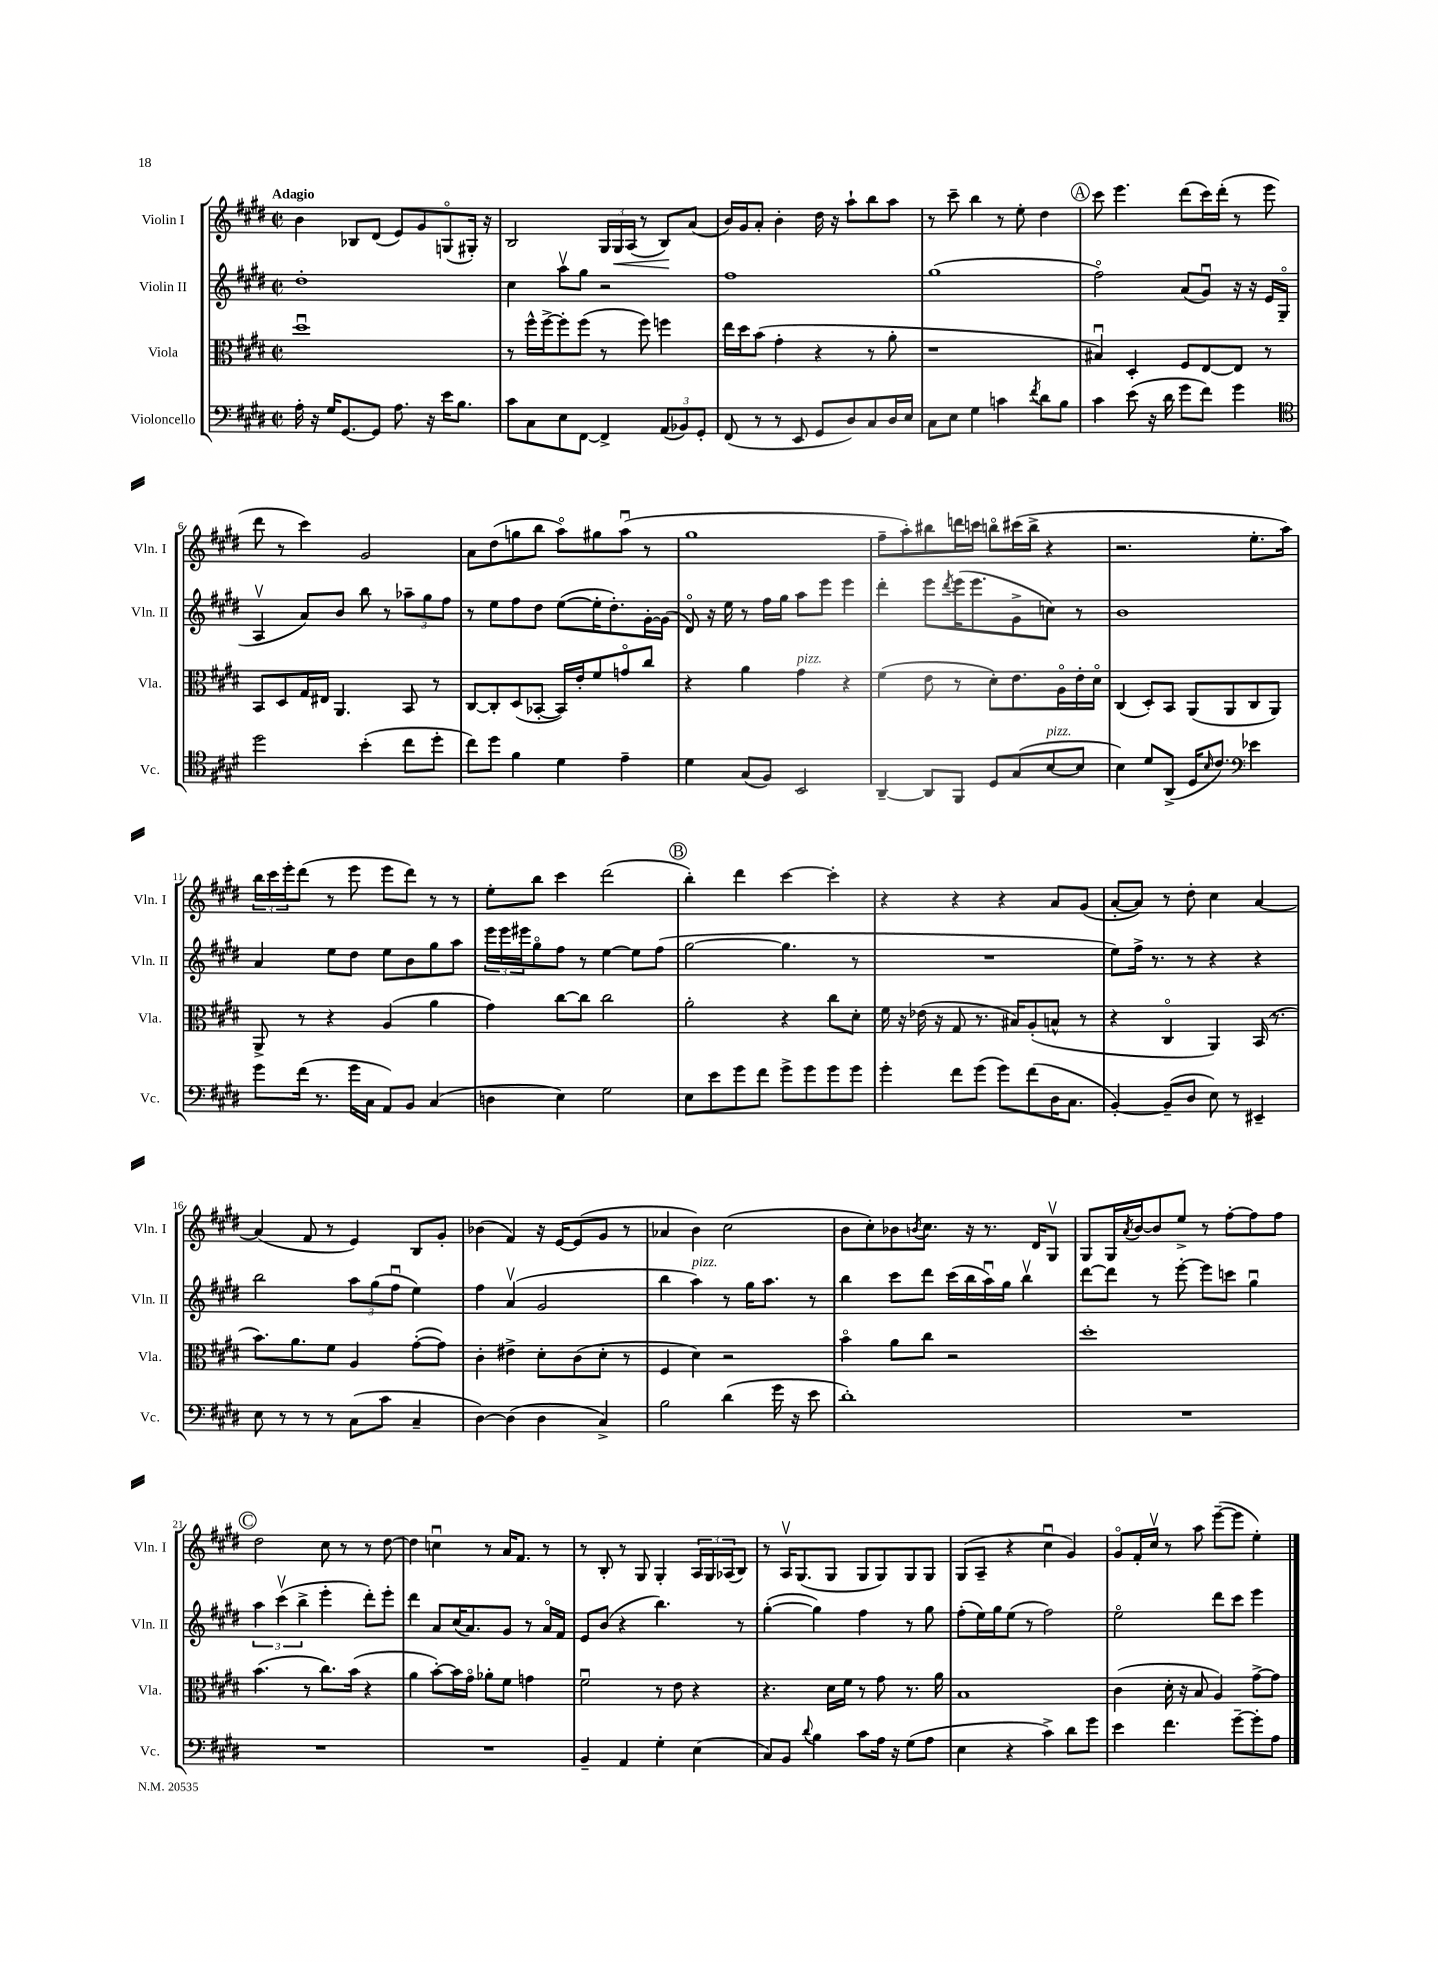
<<
\new StaffGroup <<
\new Staff = "s0" \with { instrumentName = "Violin I" shortInstrumentName = "Vln. I" } {
    \clef treble \key e \major \defaultTimeSignature \time 2/2 \tempo "Adagio"
    b'4 bes8 dis'8( e'8) gis'8 g8\flageolet( gis16-.) r16 |
    b2 \tuplet 3/2 { gis16 gis16\< a16( } r8 b8\!) a'8( |
    b'16) gis'16 a'8-. b'4-. dis''16 r16 a''8-! b''8 a''8 |
    r8 cis'''8-- b''4 r8 e''8-. dis''4 |
    \mark \markup { \circle "A" } cis'''8 e'''4. dis'''8( cis'''16) dis'''16-.( r8 e'''8 |
    dis'''8 r8 cis'''4) gis'2 |
    a'8 dis''8( g''8 b''8 a''8\flageolet) gis''8 a''8\downbow( r8 |
    gis''1 |
    fis''8-- a''8-.) bis''8 d'''16 c'''16 b''8\flageolet cis'''16( b''16-> r4 |
    r2. e''8.-. a''16) |
    \tuplet 3/2 { b''16 cis'''16 e'''16-. } dis'''8( r8 e'''8 e'''8 dis'''8) r8 r8 |
    e''8-. b''8 cis'''4 dis'''2( |
    \mark \markup { \circle "B" } b''4-.) dis'''4 cis'''4~ cis'''4-. |
    r4 r4 r4 a'8 gis'8( |
    a'8~-. a'8) r8 dis''8-. cis''4 a'4~ |
    a'4( fis'8 r8 e'4) b8 gis'8-. |
    bes'4( fis'4) r16 e'16~ e'8( gis'8 r8 |
    aes'4 b'4) cis''2( |
    b'8 cis''8-.) bes'8 \acciaccatura { b'8 } cis''8. r16 r8. dis'16 gis8\upbow |
    gis8 gis16 \acciaccatura { a'8 } b'16~ b'8 e''8-> r8 fis''8~-. fis''8 fis''8 |
    \mark \markup { \circle "C" } dis''2 cis''8 r8 r8 dis''8~ |
    dis''4 c''4\downbow r8 a'16 fis'8. r8 |
    r8 b8-. r8 gis8 gis4-. \tuplet 3/2 { a16 gis16 aes16( } b8) |
    r8 a16\upbow gis8.( gis8 gis8 gis8) gis8 gis8 |
    gis8( a8-- r4 cis''4\downbow gis'4) |
    gis'8\flageolet fis'16-. cis''16\upbow r8 a''8 e'''8~--( e'''8 e''4-.) \bar "|." |
}
\new Staff = "s1" \with { instrumentName = "Violin II" shortInstrumentName = "Vln. II" } {
    \clef treble \key e \major \defaultTimeSignature \time 2/2
    dis''1-. |
    cis''4 a''8\upbow gis''8 r2 |
    fis''1 |
    gis''1( |
    \mark \markup { \circle "A" } fis''2\flageolet) a'8( gis'8\downbow) r16 r16 e'16 gis16\flageolet( |
    a4\upbow a'8) b'8 b''8 r8 \tuplet 3/2 { aes''8-- gis''8 fis''8 } |
    r8 e''8 fis''8 dis''8 e''8~( e''16-. dis''8.-.) gis'16~-. gis'16( |
    dis'8\flageolet) r16 e''16 r8 fis''16 gis''16 a''8 e'''8 e'''4 |
    dis'''4-. e'''8 \acciaccatura { dis'''8 } e'''16( e'''8. gis'8-> c''8) r8 |
    b'1 |
    a'4 e''8 dis''8 e''8 b'8 gis''8 a''8 |
    \tuplet 3/2 { e'''16 e'''16 eis'''16 } gis''8\flageolet fis''8 r8 e''4~ e''8 fis''8( |
    \mark \markup { \circle "B" } gis''2~ gis''4. r8 |
    R1 |
    e''8) fis''16-> r8. r8 r4 r4 |
    b''2 \tuplet 3/2 { a''8 gis''8( fis''8\downbow } e''4) |
    fis''4 a'4\upbow( gis'2 |
    b''4 a''4^\markup { \italic "pizz." }) r8 gis''16 a''8. r8 |
    b''4 cis'''8 dis'''8 cis'''16( b''16 a''16\downbow) gis''16 b''4\upbow |
    dis'''8~ dis'''8 r8 e'''8~-. e'''8 c'''8 gis''4\downbow |
    \mark \markup { \circle "C" } \tuplet 3/2 { a''4 cis'''4\upbow( b''4-> } e'''4-. dis'''8-.) e'''8-. |
    dis'''4 a'8 cis''16( a'8.) gis'8 r8 a'16\flageolet fis'16 |
    e'8 b'8( r4 b''4.) r8 |
    gis''4~-.( gis''4) fis''4 r8 gis''8 |
    fis''8-.( e''16) gis''16 e''8( r8 fis''2) |
    e''2\flageolet dis'''8 cis'''8 e'''4 \bar "|." |
}
\new Staff = "s2" \with { instrumentName = "Viola" shortInstrumentName = "Vla." } {
    \clef alto \key e \major \defaultTimeSignature \time 2/2
    dis''1\downbow |
    r8 fis''16-^ fis''16~-> fis''8-. fis''8( r8 fis''8) f''4 |
    e''16 dis''16 b'8( gis'4-. r4 r8 a'8-. |
    r1 |
    \mark \markup { \circle "A" } bis4\downbow) dis4-. fis8 e8~ e8 r8 |
    b,8 dis8 gis16 eis16 a,4. b,8 r8 |
    cis8~ cis8-. dis8( bes,8~-. bes,16) e'16-. fis'8 g'8\flageolet cis''8 |
    r4 a'4 gis'4^\markup { \italic "pizz." } r4 |
    fis'4( e'8 r8 dis'8-.) e'8. a16\flageolet e'16-. dis'16\flageolet |
    cis4( dis8-.) b,8 a,8( a,8 cis8 a,8) |
    a,8-> r8 r4 a4( a'4 |
    gis'4) cis''8~ cis''8 cis''2 |
    \mark \markup { \circle "B" } a'2-. r4 cis''8 dis'8-. |
    fis'16 r16 ees'16( r16 gis8 r8. bis16) a8-.( b8-^ r8 |
    r4 cis4\flageolet a,4) b,16( r8. |
    b'8.) a'8. fis'8 a4 gis'8~-.( gis'8) |
    cis'4-. eis'4-> dis'8-. cis'8( dis'8-. r8 |
    fis4 dis'4) r2 |
    b'4\flageolet a'8 cis''8 r2 |
    dis''1-. |
    \mark \markup { \circle "C" } b'4.( r8 cis''8.) b'16( r4 |
    a'4 b'8~-.) b'16 gis'16\flageolet aes'8-. fis'8 g'4 |
    fis'2\downbow r8 e'8 r4 |
    r4. dis'16 fis'16 r8 gis'8 r8. a'16 |
    b1 |
    cis'4( dis'16-. r16 b8 a4) gis'8~-> gis'8 \bar "|." |
}
\new Staff = "s3" \with { instrumentName = "Violoncello" shortInstrumentName = "Vc." } {
    \clef bass \key e \major \defaultTimeSignature \time 2/2
    a16-. r16 gis16 gis,8.~ gis,8 a8. r16 e'16 b8. |
    cis'8 cis8 e8 fis,8~ fis,4-> \tuplet 3/2 { a,8( bes,8) gis,8-. } |
    fis,8( r8 r8 e,8 gis,8 dis8) cis8 dis16 e16 |
    cis8 e8 gis4 c'4 \acciaccatura { fis'8 } dis'8 b8 |
    \mark \markup { \circle "A" } cis'4 e'8( r16 dis'16 gis'8 fis'8) gis'4 |
    \clef tenor dis''2 b'4-.( cis''8 dis''8-. |
    cis''8) dis''8 fis'4 dis'4 e'4-- |
    dis'4 gis8( fis8) b,2 |
    a,4~-- a,8 fis,8 dis8 gis8( b8~^\markup { \italic "pizz." } b8 |
    b4) dis'8 a,8->( dis16 \grace { b16 } cis'8.) \clef bass ees'4 |
    gis'8 fis'16( r8. gis'16 cis16 a,8) b,8 cis4( |
    d4 e4) gis2 |
    \mark \markup { \circle "B" } e8 e'8 gis'8 fis'8 gis'8-> gis'8 gis'8 gis'8 |
    gis'4-. fis'8 gis'8( gis'8) fis'8( dis16 cis8. |
    b,4~-.) b,8--( dis8 e8) r8 eis,4-- |
    e8 r8 r8 r8 cis8( cis'8 cis4-- |
    dis4~) dis4( dis4 cis4->) |
    b2 dis'4( gis'16 r16 e'8 |
    dis'1-.) |
    R1 |
    \mark \markup { \circle "C" } R1 |
    R1 |
    b,4-- a,4 gis4-. e4( |
    cis8) b,8 \appoggiatura { dis'8 } b4 cis'8 a16 r16 gis8( a8 |
    e4 r4 cis'4->) dis'8 gis'8 |
    e'4 fis'4. gis'8~-- gis'8-. a8 \bar "|." |
}
>>
>>
